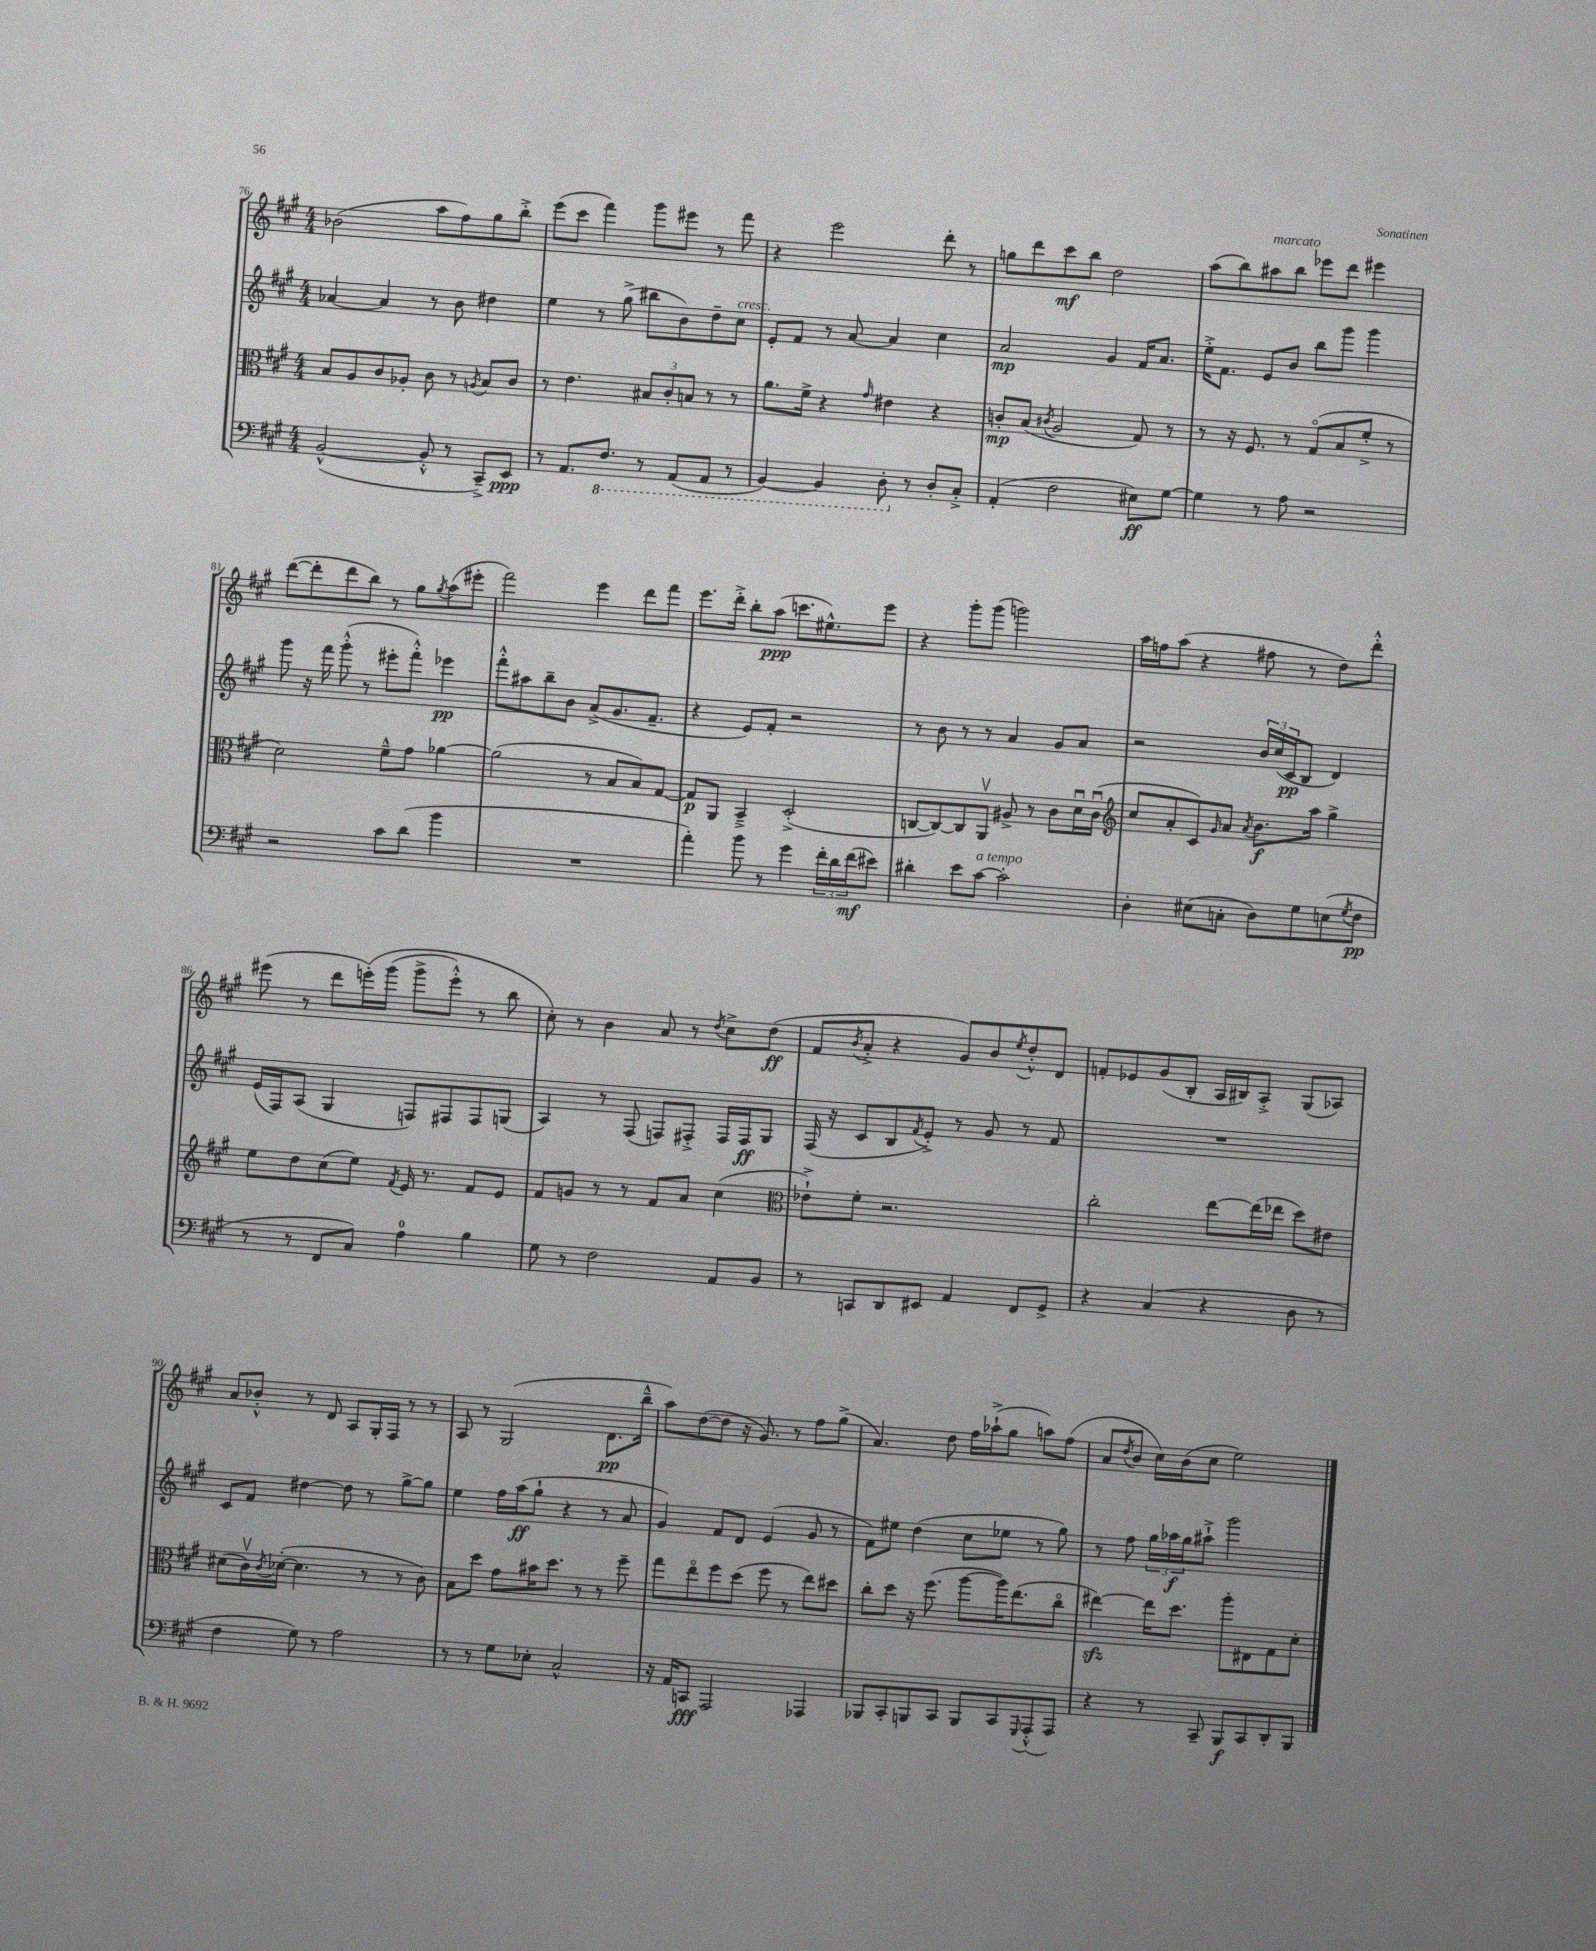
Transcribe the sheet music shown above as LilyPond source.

<<
\new StaffGroup <<
\new Staff = "s0" {
    \clef treble \key a \major \numericTimeSignature \time 4/4
    bes'2( a''8 fis''8) gis''8 b''8-.-> |
    e'''8( cis'''8 fis'''4) gis'''8 eis'''8 r8 fis'''8 |
    r4 e'''2 d'''8-. r8 |
    g''8 d'''8 cis'''8\mf b''8 d''2 |
    a''8( b''8) ais''8^\markup { \italic "marcato" } b''8 ees'''8 d'''8 eis'''4 |
    d'''8~( d'''8-. d'''8 b''8) r8 gis''8 \acciaccatura { gis''8 } a''8( eis'''8-. |
    fis'''2) e'''4 d'''8 fis'''8 |
    e'''8. d'''16-.-> b''8-. a''8\ppp( c'''8. eis''8.-^) e'''8 |
    r4 gis'''8-. gis'''8( g'''2) |
    a''16 f''16 a''8( r4 fis''8 r8 d''8) d'''8-.-^ |
    eis'''8( r8 d'''8 e'''16-.)\( gis'''16( gis'''8-> e'''8-.-^) r8 b''8 |
    cis''8-.\) r8 b'4 a'8 r8 \acciaccatura { d''8 } cis''8-> d''8\ff( |
    fis'8 \acciaccatura { b'8 } a'8-.-> r4 gis'8) b'8 \acciaccatura { e''8 } d''8-.-^ d'8 |
    f'8-. ees'8 gis'8( b8-. a16 bis16) a8-.-> gis8( aes8) |
    a'8 bes'8-.-^ r8 d'8 a8 gis16-. fis16 r8 r8 |
    a8 r8 gis2( d'8.\pp b''16---^ |
    a''8) d''8~( d''8 r16 gis'8.) r8 fis''8 gis''8->( |
    a'4.) d''8 fis''16 aes''16-!->( gis''8 a''8) fis''8( |
    a'8 \acciaccatura { d''8 } b'8 cis''16) b'16( cis''8 e''2) \bar "|." |
}
\new Staff = "s1" {
    \clef treble \key a \major \numericTimeSignature \time 4/4
    aes'4~ aes'4 r8 b'8 dis''4 |
    e''4 r8 gis''8->( bis''8 b'8) d''8-- cis''8^\markup { \italic "cresc." } |
    e'8-. fis'8 r8 a'8~ a'4 cis''4 |
    a'2\mp gis'4 fis'16 a'8. |
    e''16-.-> fis'8. e'8 b'8 b''8 gis'''8 gis'''4 |
    gis'''8 r16 fis'''16 gis'''8-.-^( r8 eis'''8-. fis'''8-.-^) ees'''4\pp |
    fis'''8-.-^ ais''8 b''8-- b'8 a'8->( gis'8. fis'8.-- |
    r4 e'8) fis'8-. r2 |
    r8 b'8 r8 r8 a'4 gis'8 a'8 |
    r2 \tuplet 3/2 { b'16 cis''16( cis'16\pp } b8 d'4) |
    e'16( fis16) a8( gis4 f8) fis8 fis8 g8( |
    a4) r8 fis8( f8) fis8-.-> fis16 fis16\ff gis8 |
    fis16( r16 cis'8 b8 \acciaccatura { fis'8 } e'8-.->) r8 gis'8 r8 fis'8 |
    R1 |
    cis'8 fis'8 dis''4~ dis''8 r8 gis''8~-> gis''8 |
    e''4 fis''16 a''16\ff( gis''8-! r4 r8 a'8 |
    gis'4) fis'8 d'8 e'4( gis'8 r8 |
    fis'8) eis''8 d''4( cis''8 ees''8 r8 gis''8) |
    r8 fis''8 \tuplet 3/2 { gis''16 aes''16\f gis''16 } ais''8-!-> gis'''2 \bar "|." |
}
\new Staff = "s2" {
    \clef alto \key a \major \numericTimeSignature \time 4/4
    b8 a8 cis'8 aes8-. cis'8 r8 \acciaccatura { a8 } b8 cis'8 |
    r8 e'4. \tuplet 3/2 { bis8 cis'8-. b8 } r8 r8 |
    a'8. fis'16-> r4 \grace { gis'16 } eis'4 r4 |
    c'8-.\mp b8( \acciaccatura { cis'8 } a2 gis8) r8 |
    r8 r16 fis8. r8 gis8\flageolet( b8 fis'8-.-> r8 |
    d'2) fis'8---^ gis'8 aes'4~ |
    aes'2( r8 b8 b8) gis8~ |
    gis8\p a,8 b,4---> d2-.->( |
    c8~ c8~) c8 a,8\upbow ais8-> r8 cis'8 d'16\downbow cis'16\downbow( |
    \clef treble cis''8 a'8-. cis'8) \grace { gis'16 } a'8 \acciaccatura { a'8 } b'8.\f a''16 gis''4-> |
    e''8 d''8 cis''8( e''8) \acciaccatura { fis'8 } e'16 r8. fis'8 e'8 |
    fis'8 g'8 r8 r8 fis'8 a'8 cis''4( |
    \clef alto ees'8-!->) fis'8-. r2. |
    cis''2-. e''8~ e''16( ees''16 d''8) eis'8 |
    dis'8( cis'16\upbow) \acciaccatura { cis'8 } des'16~-.( des'4. r8 r8 cis'8) |
    b8 d''8 gis'8 bis'16 d''8. r8 r8 fis''8-- |
    gis''8 e''8\flageolet fis''8 d''8( fis''8 r8 e''8) dis''8 |
    cis''8-. d''8 r16 fis''8.( a''8~ a''16) e''8.( cis''8\flageolet |
    eis''4~\sfz) eis''16 d''8. a''8-. eis8 gis8 d'8-. \bar "|." |
}
\new Staff = "s3" {
    \clef bass \key a \major \numericTimeSignature \time 4/4
    b,2~-^( b,8-.-^ r8 cis,8--->) e,8\ppp |
    r8 a,8. \ottava #-1 fis,8. r8 a,,8( a,,8 r8 |
    b,,4~) b,,4 d,8-. \ottava #0 r8 d8-. cis8-.-> |
    a,4-.( fis2 eis8\ff) gis8~ |
    gis4 r8 a8 r2 |
    r2 cis'8 d'8( b'4 |
    R1 |
    a'4-.) b'8 r8 gis'4 \tuplet 3/2 { fis'16-. d'16 fis'16\mf( } eis'8) |
    dis'4-. e'8 cis'8~^\markup { \italic "a tempo" } cis'2-. |
    d4-. eis8( c8-. d8) gis8 e8( \acciaccatura { gis8 } fis8\pp |
    r8 r8 fis,8 cis8) a4-0 b4 |
    gis8 r8 fis2 a,8 b,8 |
    r8 c,8 d,8 eis,8 a,4 fis,8 gis,8-> |
    r4 cis4( r4 d8 r8 |
    fis4 gis8) r8 a2 |
    r8 r8 gis8 ees8-. cis2-^ |
    r16 a,16 c,8\fff a,,2 aes,,4 |
    bes,,8 cis,8-. b,,8 cis,8 b,,8 cis,8 \appoggiatura { gis,,8 } a,,8-.-^( a,,8) |
    r4 r8 cis,8-- b,,8\f cis,8 d,8-. b,,8 \bar "|." |
}
>>
>>
\layout { \context { \Score currentBarNumber = #76 } }
